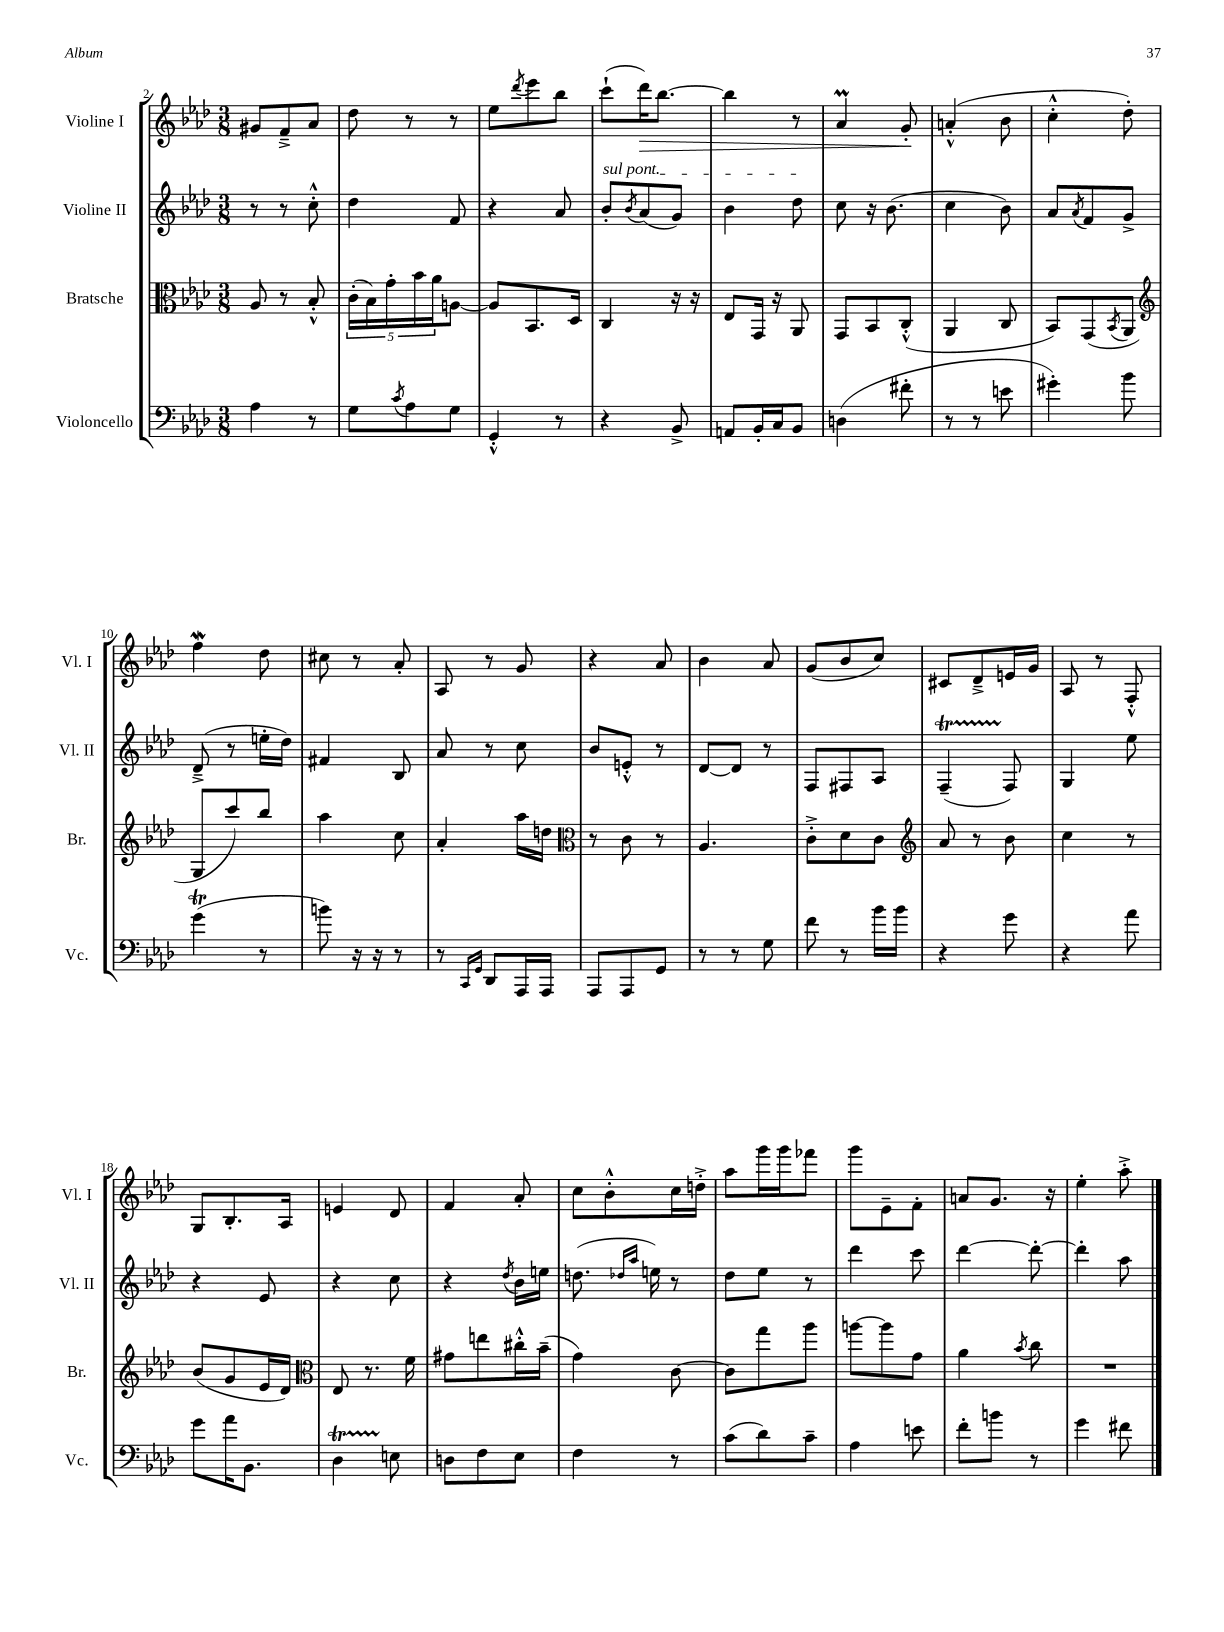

**kern	**kern	**kern	**kern
*staff4	*staff3	*staff2	*staff1
*clefF4	*clefC3	*clefG2	*clefG2
*k[b-e-a-d-]	*k[b-e-a-d-]	*k[b-e-a-d-]	*k[b-e-a-d-]
*M3/8	*M3/8	*M3/8	*M3/8
4A-	8A-	8r	8g#
.	8r	8r	8f~^
8r	8B-'^^	8cc'^^	8a-
=	=	=	=
8G	(20c'	4dd-	8dd-
.	20B-)	.	.
.	20g'	.	.
8qc	.	.	.
8A-	.	.	8r
.	20b-	.	.
.	20a-	.	.
8G	[8A	8f	8r
=	=	=	=
4GG'^^	8A]	4r	8ee-
.	.	.	8qddd-
.	8.BB-	.	8eee-
8r	.	8a-	8bb-
.	16D-	.	.
=	=	=	=
4r	4C	8b-'	(8ccc`
.	.	8qb-	.
.	.	(8a-	16ddd-)
.	.	.	[8.bb-
8BB-^	16r	8g)	.
.	16r	.	.
=	=	=	=
8AA	8E-	4b-	4bb-]
16BB-'	16GG	.	.
16C	16r	.	.
8BB-	8AA-	8dd-	8r
=	=	=	=
(4D	8GG	8cc	4a-
.	8BB-	16r	.
.	.	(8.b-	.
8f#'	(8C'^^	.	8g'
=	=	=	=
8r	4AA-	4cc	(4a'^^
8r	.	.	.
8e	8C	8b-)	8b-
=	=	=	=
4g#')	8BB-)	8a-	4cc'^^
.	.	8qa-	.
.	(8GG	8f	.
.	8qBB-	.	.
8b-	8AA-	8g^	8dd-')
=	=	=	=
*	*clefG2	*	*
(4g	8G	(8d-~^	4ff
.	8ccc)	8r	.
8r	8bb-	16ee'	8dd-
.	.	16dd-)	.
=	=	=	=
8b)	4aa-	4f#	8cc#
16r	.	.	8r
16r	.	.	.
8r	8cc	8B-	8a-'
=	=	=	=
8r	4a-'	8a-	8A-
16qqCC	.	.	.
16qqGG	.	.	.
8DD-	.	8r	8r
16AAA-	16aa-	8cc	8g
16AAA-	16dd	.	.
=	=	=	=
*	*clefC3	*	*
8AAA-	8r	8b-	4r
8AAA-	8c	8e'^^	.
8GG	8r	8r	8a-
=	=	=	=
8r	4.A-	[8d-	4b-
8r	.	8d-]	.
8G	.	8r	8a-
=	=	=	=
8f	8c'^	8F	(8g
8r	8d-	8F#	8b-
16b-	8c	8A-	8cc)
16b-	.	.	.
=	=	=	=
*	*clefG2	*	*
4r	8a-	(4F~	8c#
.	8r	.	8d-~^
8g	8b-	8F)	16e
.	.	.	16g
=	=	=	=
4r	4cc	4G	8A-
.	.	.	8r
8a-	8r	8ee-	8F'^^
=	=	=	=
8g	(8b-	4r	8G
16a-	8g	.	8.B-'
8.BB-	.	.	.
.	16e-	8e-	.
.	16d-)	.	16A-
=	=	=	=
*	*clefC3	*	*
4D-	8E-	4r	4e
.	8.r	.	.
8E	.	8cc	8d-
.	16f	.	.
=	=	=	=
8D	8g#	4r	4f
8F	8ee	.	.
.	.	8qdd-	.
8E-	16cc#'^^	16b-	8a-'
.	(16b-~	16ee	.
=	=	=	=
4F	4g)	(8.dd	8cc
.	.	.	8b-'^^
.	.	16qqdd-	.
.	.	16qqaa-	.
.	.	16ee)	.
8r	[8c	8r	16cc
.	.	.	16dd'^
=	=	=	=
(8c	8c]	8dd-	8aa-
8d-)	8gg	8ee-	16ggg
.	.	.	16ggg
8c~	8aa-	8r	8fff-
=	=	=	=
4A-	[8aa	4ddd-	8ggg
.	8aa]	.	8e-~
8e	8g	8ccc	8f'
=	=	=	=
8f'	4a-	[4ddd-	8a
8b	.	.	8.g
.	8qb-	.	.
8r	8cc	8ddd-'_	.
.	.	.	16r
=	=	=	=
4g	4.r	4ddd-']	4ee-'
8f#	.	8aa-	8aa-'^
==	==	==	==
*-	*-	*-	*-
